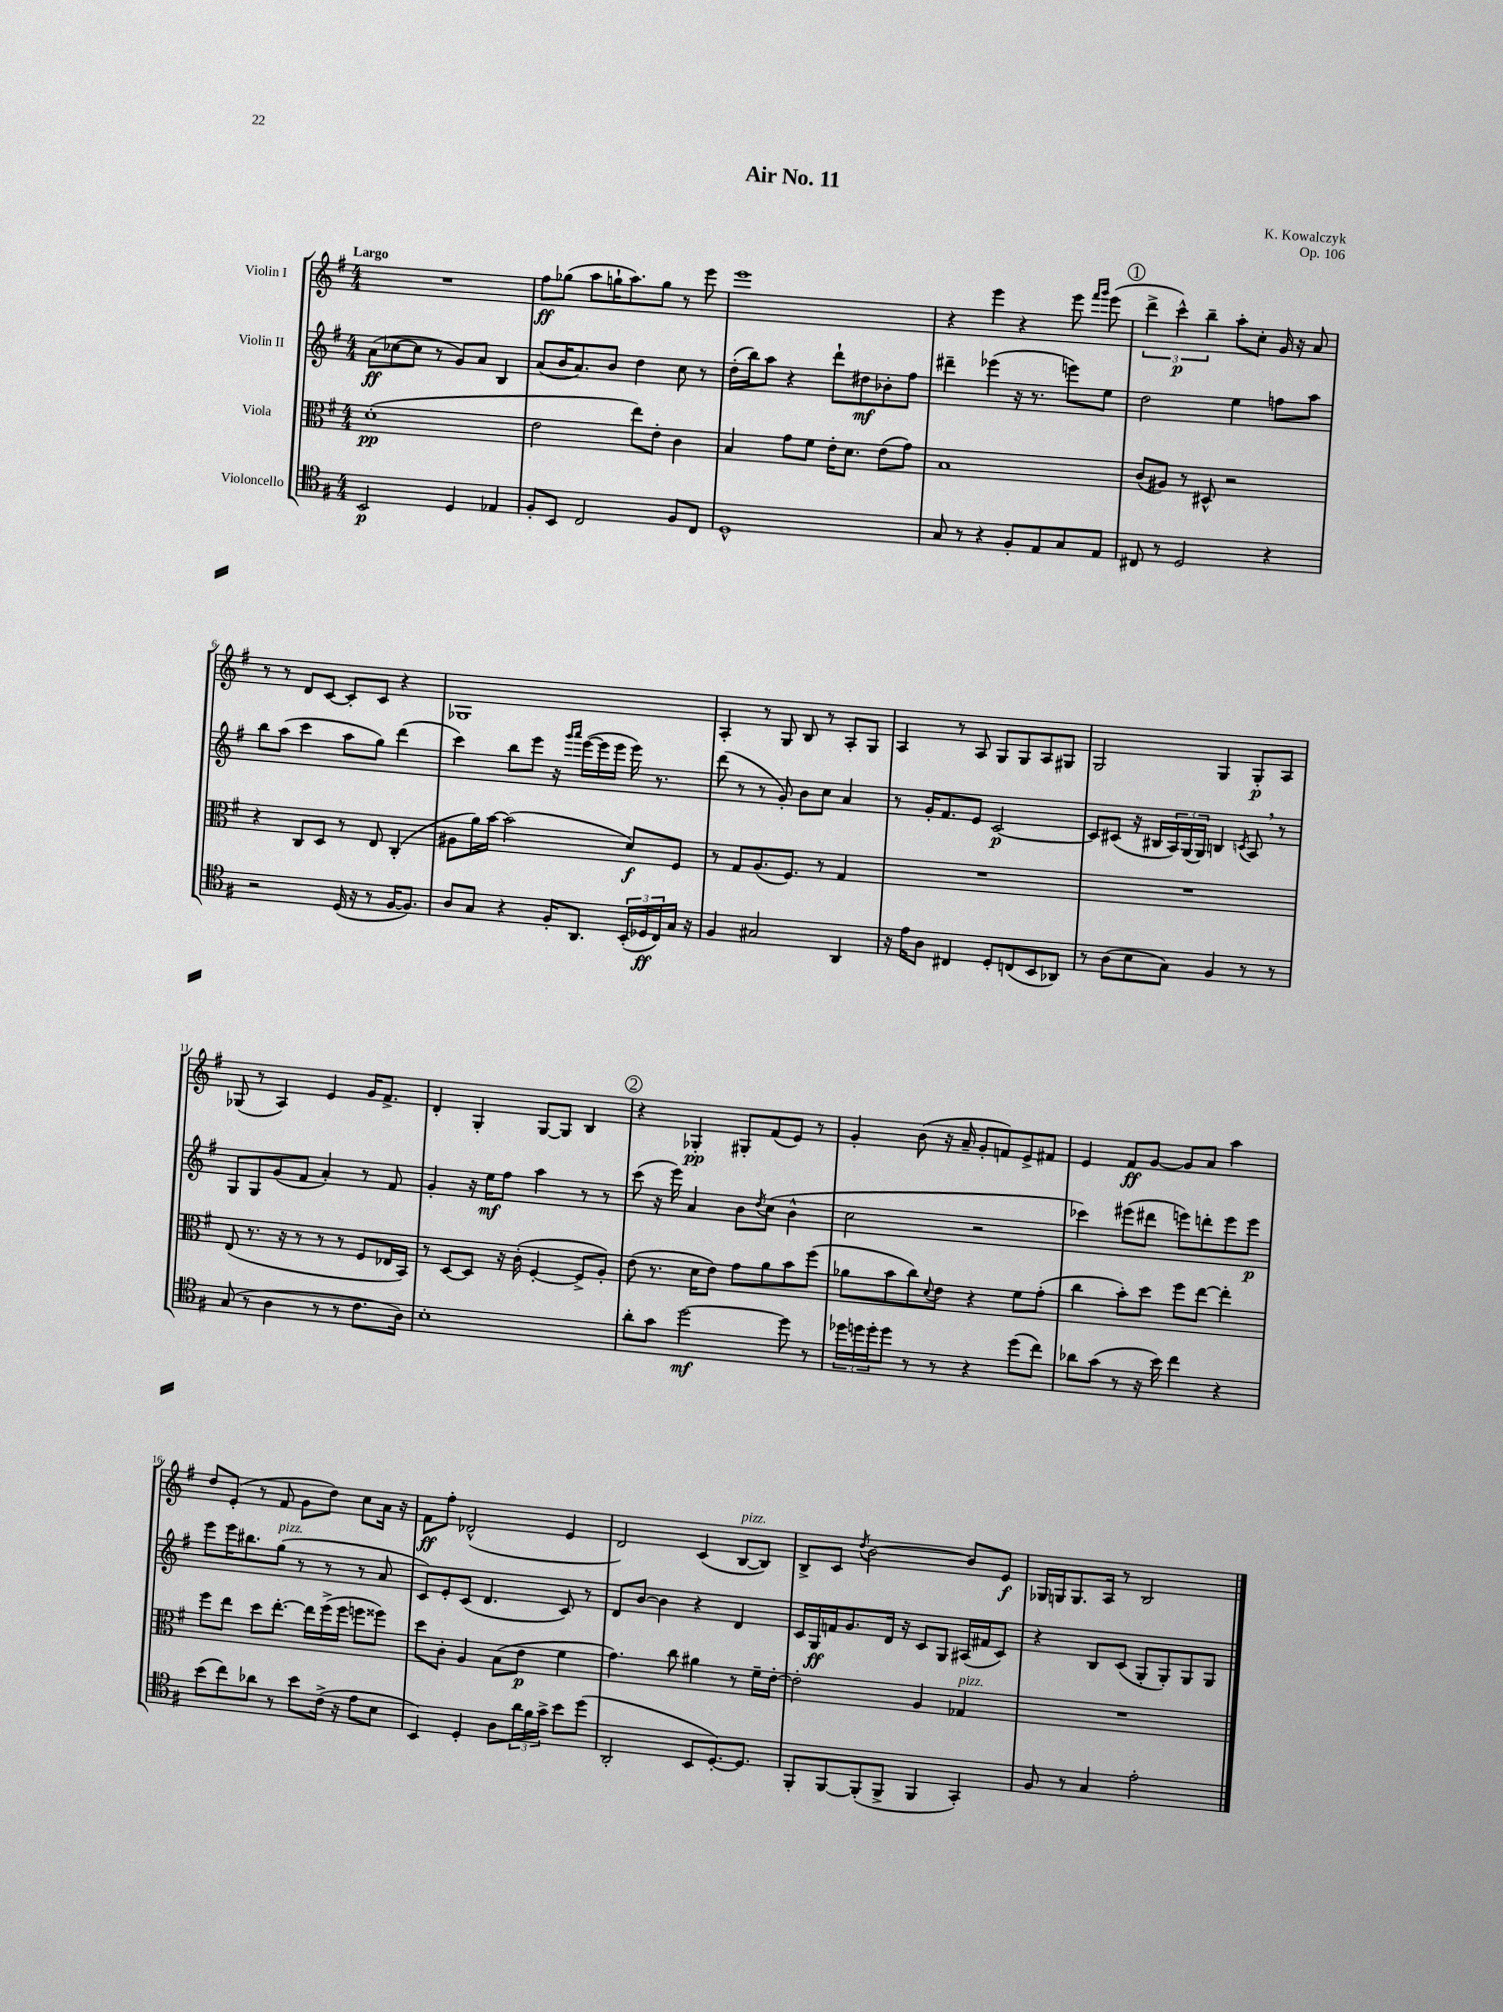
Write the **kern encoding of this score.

**kern	**dynam	**kern	**dynam	**kern	**dynam	**kern	**dynam
*part4	*part4	*part3	*part3	*part2	*part2	*part1	*part1
*staff4	*staff4	*staff3	*staff3	*staff2	*staff2	*staff1	*staff1
*I"Violoncello	*	*I"Viola	*	*I"Violin II	*	*I"Violin I	*
*clefC4	*	*clefC3	*	*clefG2	*	*clefG2	*
*k[f#]	*	*k[f#]	*	*k[f#]	*	*k[f#]	*
*M4/4	*	*M4/4	*	*M4/4	*	*M4/4	*
=1	=1	=1	=1	=1	=1	=1	=1
!	!	!	!	!	!	!LO:TX:a:B:t=Largo	!
2BB/	p	(1d'	pp	(8a\L	ff	1r	.
.	.	.	.	[8cc-X\	.	.	.
.	.	.	.	8cc-\J]	.	.	.
.	.	.	.	8r	.	.	.
4D/	.	.	.	8g/L)	.	.	.
.	.	.	.	8a/J	.	.	.
4E-X/	.	.	.	4B/	.	.	.
=2	=2	=2	=2	=2	=2	=2	=2
8F#'/L	.	2e\	.	(8a/L	.	8ff#\L	ff
8BB/J	.	.	.	16b/K	.	(8gg-X\J	.
.	.	.	.	8.a/)	.	.	.
2C/	.	.	.	.	.	8aa\L	.
.	.	.	.	8b/J	.	16ggn`\K	.
.	.	.	.	.	.	8.aa\)	.
.	.	8ee\L)	.	4dd\	.	.	.
.	.	8e'\J	.	.	.	8gg\J	.
8F#/L	.	4c\	.	8cc\	.	8r	.
8C/J	.	.	.	8r	.	8eee\	.
=3	=3	=3	=3	=3	=3	=3	=3
1D^^	.	4B/	.	(16dd'\LL	.	1eee	.
.	.	.	.	16bb\J)	.	.	.
.	.	.	.	8aa\J	.	.	.
.	.	8g\L	.	4r	.	.	.
.	.	8f#\J	.	.	.	.	.
.	.	16e'\KL	.	8ddd`\L	.	.	.
.	.	8.d\J	.	.	.	.	.
.	.	.	.	8dd#X\	mf	.	.
.	.	(8e\L	.	8b-X'\	.	.	.
.	.	8g\J)	.	8ff#\J	.	.	.
=4	=4	=4	=4	=4	=4	=4	=4
8G/	.	1B	.	4ddd#X~\	.	4r	.
8r	.	.	.	.	.	.	.
4r	.	.	.	(4eee-X\	.	4eee\	.
8F#'/L	.	.	.	16r	.	4r	.
.	.	.	.	8.r	.	.	.
8E/	.	.	.	.	.	.	.
8G/	.	.	.	8eeen\L)	.	8eee\	.
.	.	.	.	.	.	16qqfff#/LL	.
.	.	.	.	.	.	16qqggg/JJ	.
8E/J	.	.	.	8ee\J	.	(8eee\	.
!!LO:REH:place=s1:t=1
=5	=5	=5	=5	=5	=5	=5	=5
8C#X/	.	(8c/L	.	2dd\	.	6ddd^\	.
8r	.	8A#X/J)	.	.	.	.	.
.	.	.	.	.	.	6ccc^^\)	p
2D/	.	8r	.	.	.	.	.
.	.	.	.	.	.	6bb~\	.
.	.	8D#X^^/	.	.	.	.	.
.	.	2r	.	4ee\	.	8aa'\L	.
.	.	.	.	.	.	8cc'\J	.
4r	.	.	.	8ffn\L	.	16g/	.
.	.	.	.	.	.	16r	.
.	.	.	.	8aa\J	.	8a/	.
!!LO:LB:g=z
=6	=6	=6	=6	=6	=6	=6	=6
2r	.	4r	.	8bb\L	.	8r	.
.	.	.	.	(8aa\J	.	8r	.
.	.	8C/L	.	4ccc\	.	8d/L	.
.	.	8D/J	.	.	.	[8c/J	.
(16D/	.	8r	.	8aa\L	.	8c'/L]	.
16r	.	.	.	.	.	.	.
8r	.	8E/	.	8gg\J)	.	8c/J	.
[16F#/KL	.	(4C'/	.	(4ddd\	.	4r	.
8.F#/J])	.	.	.	.	.	.	.
=7	=7	=7	=7	=7	=7	=7	=7
8A/L	.	8A#X\L	.	4ccc\)	.	1G-X	.
8G/J	.	16a\L)	.	.	.	.	.
.	.	[16b\JJ	.	.	.	.	.
4r	.	(2b\]	.	8bb\L	.	.	.
.	.	.	.	8eee\J	.	.	.
16F#'/KL	.	.	.	16r	.	.	.
.	.	.	.	16qqggg/LL	.	.	.
.	.	.	.	16qqaaa/JJ	.	.	.
8.AA/J	.	.	.	([16eee\LL	.	.	.
.	.	.	.	16eee\]	.	.	.
.	.	.	.	16eee\JJ	.	.	.
(24BB'/LL	.	8d/L)	f	16eee\)	.	.	.
24D-X/	ff	.	.	.	.	.	.
.	.	.	.	8.r	.	.	.
24C/)	.	.	.	.	.	.	.
16G/JJ	.	8F#/J	.	.	.	.	.
16r	.	.	.	.	.	.	.
=8	=8	=8	=8	=8	=8	=8	=8
4F#/	.	8r	.	(8ddd\	.	4A'/	.
.	.	8G/L	.	8r	.	.	.
2G#X/	.	(8.A/	.	8r	.	8r	.
.	.	.	.	8g'/)	.	8G/	.
.	.	8.F#/J)	.	.	.	.	.
.	.	.	.	8b\L	.	8B/	.
.	.	8r	.	8cc\J	.	8r	.
4AA/	.	4G/	.	4a/	.	8A'/L	.
.	.	.	.	.	.	8G/J	.
=9	=9	=9	=9	=9	=9	=9	=9
16r	.	1r	.	8r	.	4A/	.
16e\KL	.	.	.	.	.	.	.
8A\J	.	.	.	16g'/KL	.	.	.
.	.	.	.	8.f#/	.	.	.
4C#X/	.	.	.	.	.	8r	.
.	.	.	.	8e/J	.	8A/	.
8D'/L	.	.	.	[2c/	p	8G/L	.
(8Cn/	.	.	.	.	.	8G/	.
8BB/	.	.	.	.	.	8A/	.
8AA-X/J)	.	.	.	.	.	8G#X/J	.
=10	=10	=10	=10	=10	=10	=10	=10
8r	.	1r	.	8c/L]	.	2G/	.
(8A\L	.	.	.	(8c#X/J	.	.	.
8B\	.	.	.	16r	.	.	.
.	.	.	.	16B#X/LL	.	.	.
8G\J)	.	.	.	24A/)	.	.	.
.	.	.	.	(24G/	.	.	.
.	.	.	.	24G/JJ)	.	.	.
4F#/	.	.	.	4Bn/	.	4G/	.
.	.	.	.	8qcn/	.	.	.
8r	.	.	.	8A,/	.	8G'/L	p
8r	.	.	.	8r	.	8A/J	.
!!LO:LB:g=z
=11	=11	=11	=11	=11	=11	=11	=11
(8G/	.	(8E/	.	8G/L	.	(8G-X/	.
8r	.	8.r	.	8G/	.	8r	.
4A\	.	.	.	(8g/	.	4A/)	.
.	.	16r	.	.	.	.	.
.	.	8r	.	8f#/J	.	.	.
8r	.	8r	.	4a'/)	.	4e/	.
8r	.	8r	.	.	.	.	.
8.c\L	.	8F#/L	.	8r	.	16g/KL	.
.	.	.	.	.	.	8.f#^/J	.
.	.	16E-X/L	.	8f#/	.	.	.
16A\Jk)	.	16BB/JJ)	.	.	.	.	.
=12	=12	=12	=12	=12	=12	=12	=12
1B'	.	8r	.	4g'/	.	4d'/	.
.	.	[8D/L	.	.	.	.	.
.	.	8D/J]	.	16r	.	4G'/	.
.	.	.	.	16ee\KL	mf	.	.
.	.	16r	.	8ff#\J	.	.	.
.	.	(16c'\	.	.	.	.	.
.	.	[4F#'/	.	4aa\	.	[8G/L	.
.	.	.	.	.	.	8G/J]	.
.	.	8F#^/L]	.	8r	.	4B/	.
.	.	8A'/J)	.	8r	.	.	.
!!LO:REH:place=s1:t=2
=13	=13	=13	=13	=13	=13	=13	=13
8a'\L	.	(8e\	.	(8ccc\	.	4r	.
8g\J	.	8.r	.	16r	.	.	.
.	.	.	.	16eee\)	.	.	.
[2dd\	mf	.	.	4a/	.	4G-X'/	pp
.	.	16d\KL	.	.	.	.	.
.	.	8e\J)	.	.	.	.	.
.	.	8g\L	.	8b\L	.	8G#X'/L	.
.	.	.	.	8qdd/	.	.	.
.	.	8a\	.	(8cc\J	.	(8f#/	.
8dd\]	.	8b\	.	4b^^\	.	8e/J)	.
8r	.	(8ff#\J	.	.	.	8r	.
=14	=14	=14	=14	=14	=14	=14	=14
24dd-X\LL	.	8a-X\L	.	2cc\	.	4g'/	.
24ddn\	.	.	.	.	.	.	.
24dd'\J	.	.	.	.	.	.	.
8dd\J	.	8b\	.	.	.	.	.
8r	.	8cc\)	.	.	.	(8b\	.
.	.	8qqd/	.	.	.	.	.
8r	.	8e\J	.	.	.	16r	.
.	.	.	.	.	.	16a~/	.
4r	.	4r	.	2r	.	8g'/L	.
.	.	.	.	.	.	8fn/)	.
(8dd\L	.	8f#\L	.	.	.	8e^/	.
8cc\J)	.	(8g'\J	.	.	.	8f#X/J	.
=15	=15	=15	=15	=15	=15	=15	=15
8a-X\L	.	4cc\	.	4ccc-X\)	.	4e/	.
(8g\J	.	.	.	.	.	.	.
8r	.	8b'\L)	.	(8eee#X\L	.	8f#/L	ff
16r	.	8dd\J	.	8ddd#X\J	.	[8g/J	.
16b\)	.	.	.	.	.	.	.
4cc\	.	8ff#\L	.	8eeen\L)	.	8g/L]	.
.	.	[8ee\J	.	8dddn'\	.	8a/J	.
4r	.	4ee'\]	.	8eee\	.	4aa\	.
.	.	.	.	8eee\J	p	.	.
!!LO:LB:g=z
=16	=16	=16	=16	=16	=16	=16	=16
(8b\L	.	8ff#\L	.	8eee\L	.	8dd/L	.
8cc\)	.	8ee\J	.	16eee\K	.	(8e'/J	.
.	.	.	.	8.bb#X\	.	.	.
8a-X\J	.	8dd\L	.	.	.	8r	.
!	!	!	!	!LO:TX:a:i:t=pizz.	!	!	!
8r	.	[8.ee'\J	.	(8gg\J	.	8f#/	.
8b\L	.	.	.	8r	.	8g\L	.
.	.	16ee\LL]	.	.	.	.	.
(16c^\Jk	.	(16ff#^\	.	8r	.	8dd\J)	.
16r	.	16ff#\JJ	.	.	.	.	.
8e\L	.	8ffn\L	.	8r	.	8cc\L	.
8B\J	.	8ff##X\J)	.	8a/	.	16a\Jk	.
.	.	.	.	.	.	16r	.
=17	=17	=17	=17	=17	=17	=17	=17
4BB/)	.	8dd\L	.	8c/L)	.	8f#\L	ff
.	.	8c'\J	.	8e'/	.	8ff#'\J	.
4D'/	.	4A/	.	(8c/J	.	(2d-X^^/	.
.	.	.	.	4.d/	.	.	.
8A\L	.	(8B\L	.	.	.	.	.
24a\L	.	8e\J	p	.	.	.	.
24f#\	.	.	.	.	.	.	.
24g^\JJ	.	.	.	.	.	.	.
8b\L	.	4f#\	.	8c/)	.	4e/	.
(8dd\J	.	.	.	8r	.	.	.
=18	=18	=18	=18	=18	=18	=18	=18
2AA'/	.	4.g\)	.	8d/L	.	2d/)	.
.	.	.	.	[8b/J	.	.	.
.	.	.	.	4b\]	.	.	.
.	.	8cc\	.	.	.	.	.
8BB/L	.	4a#X\	.	4r	.	(4c/	.
[8.D'/)	.	.	.	.	.	.	.
!	!	!	!	!	!	!LO:TX:a:i:t=pizz.	!
.	.	8r	.	4d/	.	[8B/L	.
8.D/J]	.	.	.	.	.	.	.
.	.	16f#~\LL	.	.	.	8B/J])	.
.	.	[16e'\JJ	.	.	.	.	.
=19	=19	=19	=19	=19	=19	=19	=19
8FF#'/L	.	2e'\]	.	16c/LL	.	8B^/L	.
.	.	.	.	16G/	ff	.	.
[8FF#/	.	.	.	16fn/J	.	8c/J	.
.	.	.	.	8.g/	.	.	.
.	.	.	.	.	.	8qdd/	.
(8FF#'/]	.	.	.	.	.	[2b\	.
8FF#^/J	.	.	.	16d/Jk	.	.	.
.	.	.	.	16r	.	.	.
4FF#/	.	4A/	.	8c/L	.	.	.
.	.	.	.	8G/J	.	.	.
!	!	!LO:TX:a:i:t=pizz.	!	!	!	!	!
4GG'/)	.	4G-X/	.	(16A#X/LL	.	8b/L]	.
.	.	.	.	16f#X/J	.	.	.
.	.	.	.	8c/J)	.	8e/J	f
=20	=20	=20	=20	=20	=20	=20	=20
8F#/	.	1r	.	4r	.	16G-X/LL	.
.	.	.	.	.	.	16Gn/J	.
8r	.	.	.	.	.	8.G/	.
4G/	.	.	.	8B/L	.	.	.
.	.	.	.	.	.	16A/Jk	.
.	.	.	.	(8c/J	.	8r	.
2e'\	.	.	.	8G'/L	.	2B/	.
.	.	.	.	8G'/)	.	.	.
.	.	.	.	8G/	.	.	.
.	.	.	.	8G/J	.	.	.
==	==	==	==	==	==	==	==
*-	*-	*-	*-	*-	*-	*-	*-
